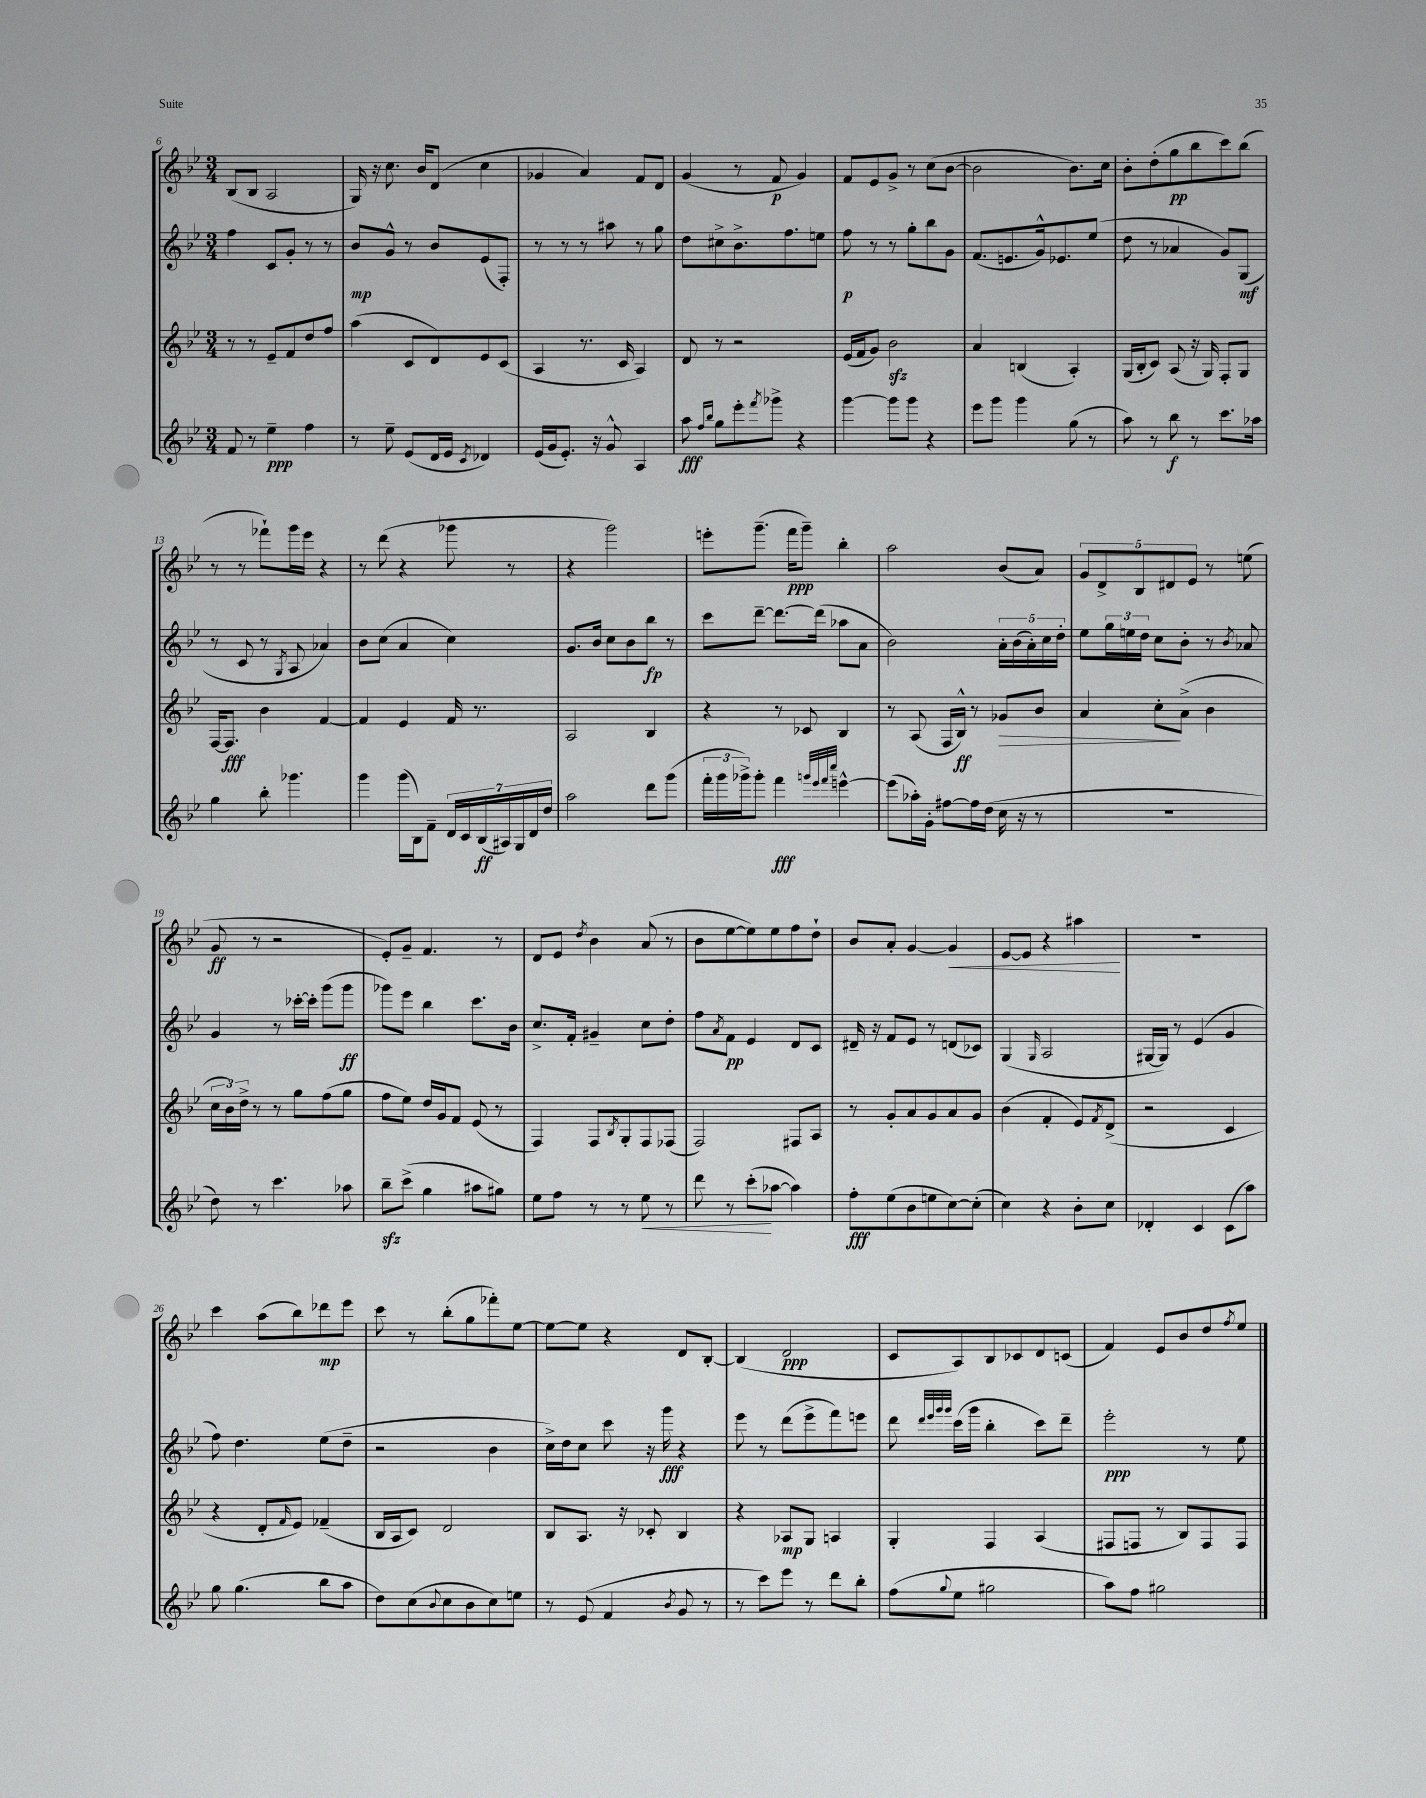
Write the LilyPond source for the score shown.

<<
\new StaffGroup <<
\new Staff = "s0" {
    \clef treble \key bes \major \numericTimeSignature \time 3/4
    bes8( bes8 a2 |
    g16) r16 c''8. bes'16 d'8( c''4 |
    ges'4 a'4) f'8 d'8 |
    g'4( r8 f'8\p g'4) |
    f'8 ees'8 g'8-> r8 c''8( bes'8~ |
    bes'2 bes'8.) c''16 |
    bes'8-. d''8-.( g''8\pp bes''8 c'''8) bes''8( |
    r8 r8 fes'''8-!) g'''16 ees'''16 r4 |
    r8 d'''8( r4 ges'''8 r8 |
    r4 g'''2) |
    e'''8-. g'''8.--( f'''16\ppp g'''8--) bes''4-. |
    a''2 bes'8( a'8) |
    \tuplet 5/4 { g'8 d'8-> bes8 dis'8 ees'8 } r8 e''8( |
    g'8\ff r8 r2 |
    ees'8-.) g'8-- f'4. r8 |
    d'8 ees'8 \acciaccatura { d''8 } bes'4 a'8( r8 |
    bes'8 ees''8~ ees''8) ees''8 f''8 d''8-! |
    bes'8 a'8-. g'4~ g'4\< |
    ees'8~ ees'8 r4 ais''4\! |
    R2. |
    c'''4 a''8( bes''8) des'''8\mp ees'''8 |
    c'''8 r8 bes''8-.( g''8 fes'''8-.) ees''8~ |
    ees''8~ ees''8 r4 d'8 bes8~-. |
    bes4( d'2\ppp |
    c'8 a8) bes8 ces'8 d'8 c'8( |
    f'4) ees'8 bes'8 d''8 \acciaccatura { f''8 } ees''8 \bar "|." |
}
\new Staff = "s1" {
    \clef treble \key bes \major \numericTimeSignature \time 3/4
    f''4 c'8 g'8-. r8 r8 |
    bes'8\mp g'8-^ r8 bes'8 ees'8( f8-.) |
    r8 r8 r8 ais''8 r8 g''8 |
    d''8 cis''8-> bes'8.-> f''8. e''8 |
    f''8\p r8 r8 g''8-. bes''8 g'8 |
    f'8.( e'8. g'16-^) ees'8. ees''8( |
    d''8 r8 aes'4 g'8) g8\mf( |
    r8 c'8 r8 \acciaccatura { g8 } a8 aes'4) |
    bes'8 c''8( a'4 c''4) |
    g'8. bes'16 c''8 bes'8 bes''8\fp r8 |
    c'''8 d'''8~-- d'''8.~ d'''16( aes''8 a'8 |
    bes'2) \tuplet 5/4 { a'16-. bes'16( a'16-.) c''16 d''16-. } |
    ees''8 \tuplet 3/2 { g''16 e''16 d''16 } c''8 bes'8-. r8 \acciaccatura { bes'8 } aes'8 |
    g'4 r8 ces'''16~-. ces'''16-. g'''8( g'''8\ff |
    ges'''8) ees'''8 bes''4 c'''8. bes'16 |
    c''8.-> f'16-. gis'4-- c''8 d''8-. |
    f''8 \acciaccatura { a'8 } f'8\pp ees'4 d'8 c'8 |
    dis'16-- r16 f'8 ees'8 r8 d'8( ces'8) |
    g4( \grace { g16 } a2 |
    gis16~ gis16) r8 ees'4( g'4 |
    f''8) d''4. ees''8( d''8-- |
    r2 bes'4 |
    c''16->) d''16 c''8 c'''8 r16 g'''16\fff r4 |
    ees'''8 r8 d'''8( ees'''8-> f'''8) e'''8 |
    d'''8 \grace { d'''32 ees'''32 g'''32 g'''32 } c'''16( g'''16 bes''4-. c'''8) d'''8-- |
    ees'''2-.\ppp r8 ees''8 \bar "|." |
}
\new Staff = "s2" {
    \clef treble \key bes \major \numericTimeSignature \time 3/4
    r8 r8 ees'8-- f'8 d''8 f''8 |
    a''4( c'8 d'8) ees'8 c'8( |
    a4 r8. c'16 a4) |
    d'8 r8 r2 |
    ees'16( f'16 g'8) bes'2\sfz |
    a'4 b4( a4-.) |
    g16( bes16-. c'8) a8( r16 g16) f8-. g8 |
    f16~ f8.\fff bes'4 f'4~ |
    f'4 ees'4 f'16 r8. |
    a2 bes4 |
    r4 r8 ces'8 bes4 |
    r8 a8( f16 bes16-^\ff) r8 ges'8\> bes'8 |
    a'4 c''8-.\! a'8->( bes'4 |
    \tuplet 3/2 { c''16 bes'16) d''16-> } r8 r8 g''8 f''8( g''8 |
    f''8 ees''8) d''16 g'16 f'8 ees'8( r8 |
    f4) f8 \acciaccatura { bes8 } g8-. f8 fes8( |
    f2) fis8 a8 |
    r8 g'8-. a'8 g'8 a'8 g'8 |
    bes'4( f'4-. ees'8) \acciaccatura { f'8 } d'8->( |
    r2 c'4 |
    r4 d'8-. \grace { f'16 } ees'8) fes'4--( |
    bes16 a16 c'8) d'2 |
    bes8 a8. r16 ces'8-. bes4 |
    r4 aes8\mp g8 a4 |
    g4-. f4 a4( |
    fis8 f8 r8 bes8) f8 f8 \bar "|." |
}
\new Staff = "s3" {
    \clef treble \key bes \major \numericTimeSignature \time 3/4
    f'8 r8 ees''4--\ppp f''4 |
    r8 ees''8-- ees'8( d'16 ees'16 \acciaccatura { c'8 } des'4) |
    ees'16( g'16 ees'8.-.) r16 g'8-^ a4 |
    a''8\fff \grace { f''16 bes''16 } g''8 ees'''8-. \acciaccatura { f'''8 } ges'''8-> r4 |
    g'''4~ g'''8 g'''8 r4 |
    ees'''8 g'''8 g'''4 g''8( r8 |
    a''8) r8 bes''8\f r8 c'''8. aes''16 |
    g''4 bes''8-. ges'''4. |
    g'''4 g'''16( bes16) f'8-- \tuplet 7/4 { d'16 c'16 bes16\ff( ais16) g16 d'16 d''16 } |
    a''2 d'''8 g'''8( |
    \tuplet 3/2 { f'''16-. g'''16 ges'''16->) } ges'''8-. f'''4\fff \grace { g'''32 ees'''32 f'''32 c''''32 } e'''4~-^ |
    e'''8( aes''16-.) g'16-. fis''8~ fis''16 d''16( c''16 r16 r8 |
    r2. |
    d''8) r8 c'''4. aes''8 |
    bes''8--\sfz c'''8->( g''4 ais''8 gis''8) |
    ees''8 f''8 r8 r8 ees''8\< r8 |
    d'''8 r8 c'''8-.\!( aes''8~ aes''4) |
    f''8-.\fff ees''8( bes'8 e''8 c''8~) c''8-.( |
    c''4) r4 bes'8-. c''8 |
    des'4-. c'4 c'8( a''8) |
    g''8 g''4.( bes''8 a''8 |
    d''8) c''8( \appoggiatura { bes'8 } c''8 bes'8 c''8) e''8 |
    r8 ees'8( f'4 \acciaccatura { bes'8 } g'8 r8 |
    r8 c'''8) ees'''8 r8 d'''8 bes''8-. |
    f''8( \appoggiatura { g''8 } ees''8 gis''2 |
    a''8) f''8 gis''2 \bar "|." |
}
>>
>>
\layout { \context { \Score currentBarNumber = #6 } }
